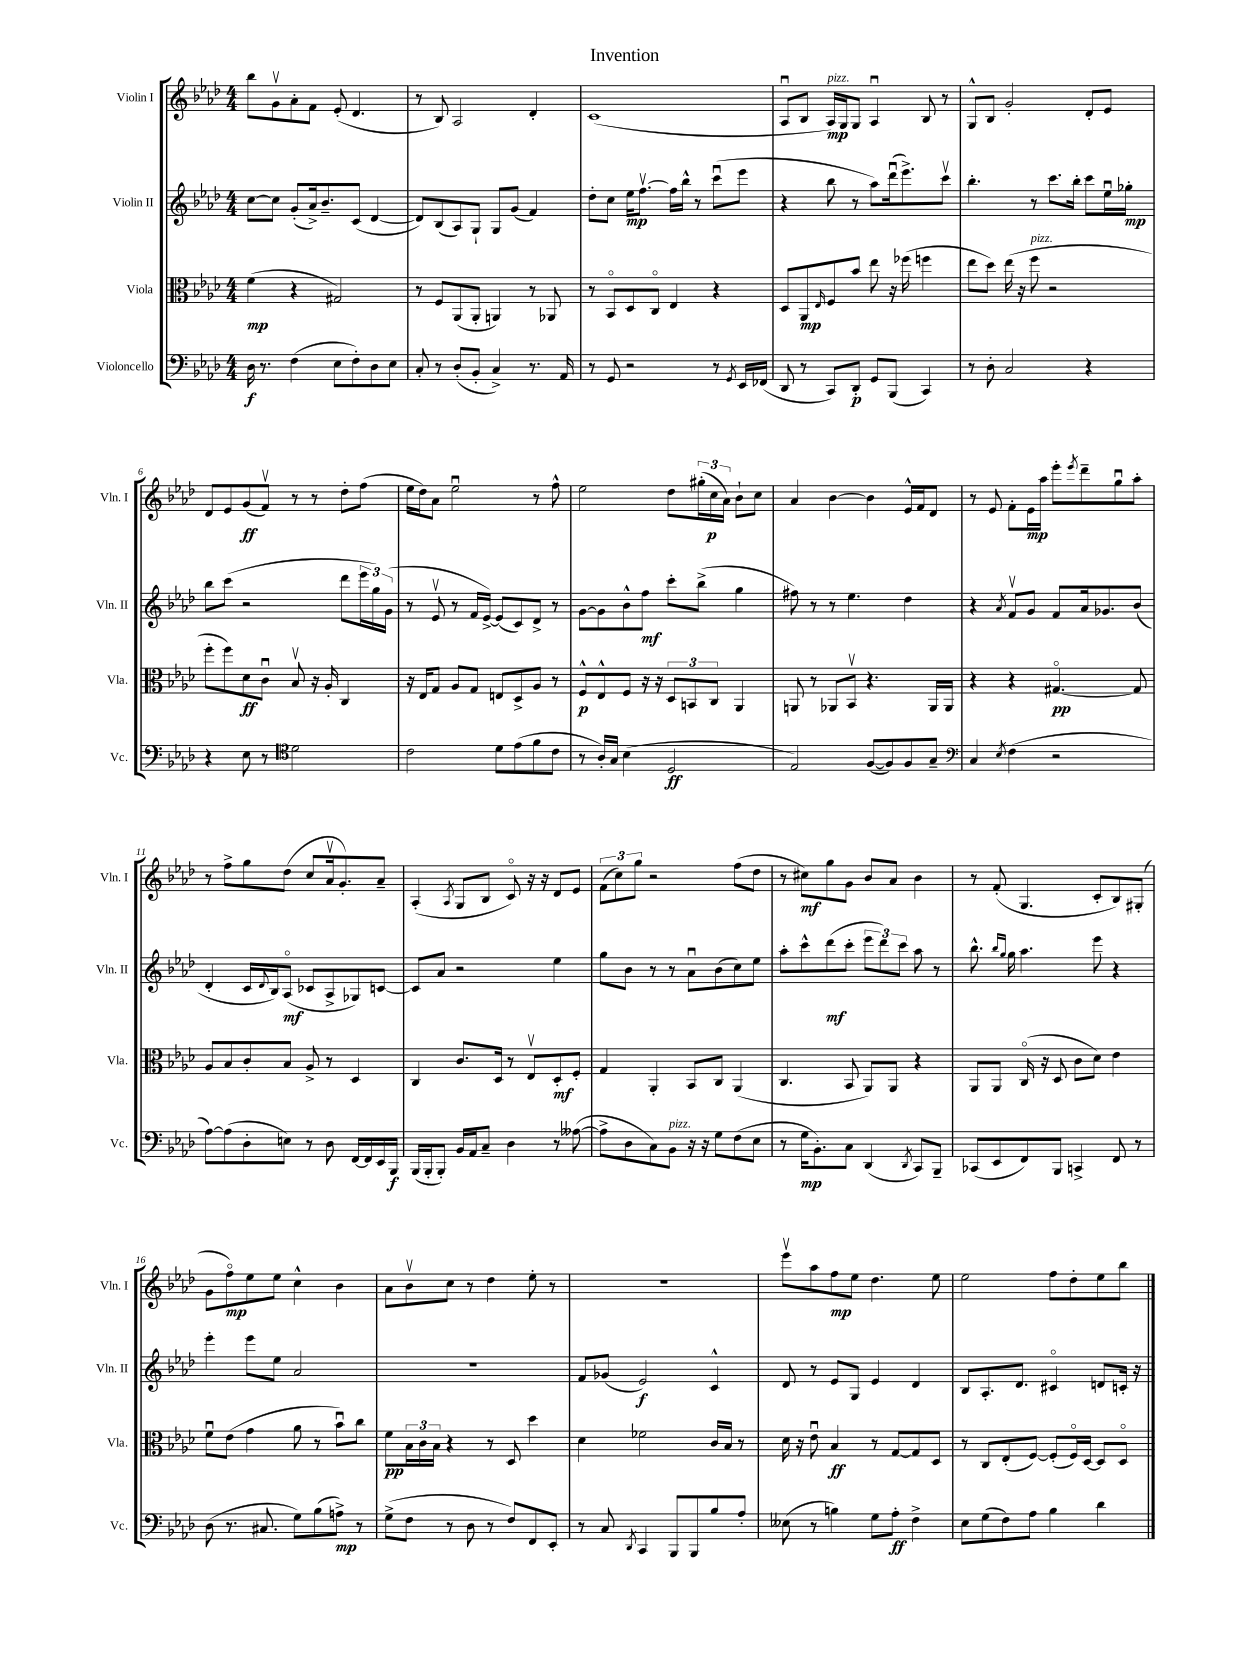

**kern	**kern	**kern	**kern
*staff4	*staff3	*staff2	*staff1
*clefF4	*clefC3	*clefG2	*clefG2
*k[b-e-a-d-]	*k[b-e-a-d-]	*k[b-e-a-d-]	*k[b-e-a-d-]
*M4/4	*M4/4	*M4/4	*M4/4
16D-	(4f	[8cc	8bb-
8.r	.	.	.
.	.	8cc]	8gv
(4F	4r	(8g'	8a-'
.	.	16a-^)	8f
.	.	8.b-~	.
8E-	2G#)	.	(8e-'
8F')	.	(8c	4.d-
8D-	.	[4d-	.
8E-	.	.	.
=	=	=	=
8C'	8r	8d-])	8r
8r	8F	(8B-	8B-)
(8D-'	(8AA-	8A-)	2A-
8BB-'	8AA-'	8G`	.
4C^)	4AA)	8G	.
.	.	(8g	.
8.r	8r	4f)	4d-'
.	8AA-	.	.
16AA-	.	.	.
=	=	=	=
8r	8r	8dd-'	(1c
8GG	8BB-o	8cc	.
2r	8D-	16ee-	.
.	.	[8.ffv	.
.	8Co	.	.
.	4E-	16ff]	.
.	.	16bb-^^	.
.	.	8r	.
8r	4r	(8cccu	.
8qGG	.	.	.
16EE-	.	8eee-	.
(16FF-	.	.	.
=	=	=	=
8DD-	8D-	4r	8A-u
8r	8AA-	.	8B-
.	16qqE-	.	.
8CC)	8F	8bb-	16A-)
.	.	.	16G
8DD-'	8b-	8r	8G
8GG	8ee-	8aa-)	4A-u
(8BBB-	16r	(16ddd-u	.
.	(16ff-	8.eee-^)	.
4CC)	4ff	.	8B-
.	.	8cccv	8r
=	=	=	=
8r	8ee-	4.bb-'	8G^^
8D-'	8dd-)	.	8B-
2C	(16ee-	.	2g'
.	16r	.	.
.	8ff	8r	.
.	2r	8.ccc	.
.	.	16bb-'	.
4r	.	8ccc	8d-'
.	.	16ee-u	8e-
.	.	16gg-'	.
=	=	=	=
4r	8ff'	8bb-	8d-
.	8ff)	(8ccc	8e-
8E-	8d-	2r	(8g
8r	8cu	.	8fv)
*clefC4	*	*	*
2d-	8B-v	.	8r
.	16r	.	8r
.	16A-'	.	.
.	4C	8ddd-	8dd-'
.	.	24eee-	(8ff
.	.	24gg)	.
.	.	(24g	.
=	=	=	=
2c	16r	8r	16ee-
.	16E-	.	16dd-)
.	8G	8e-v	8a-
.	8A-	8r	2ee-u
.	8G	16f	.
.	.	[16e-^)	.
8d-	8E	(8e-]	.
(8e-	8D-^	8c)	.
8f	8A-	8d-^	8r
8c	8r	8r	8ff^^
=	=	=	=
8r	8F^^	[8g	2ee-
16A-')	8E-^^	8g]	.
16G	.	.	.
(4B-	8F	8b-^^	.
.	16r	8ff	.
.	16r	.	.
2D-	12D-	8ccc'	8dd-
.	12BB	.	.
.	.	(8bb-^	(24gg#'
.	12C	.	24cc
.	.	.	24a-)
.	4AA-	4gg	8b-`
.	.	.	8cc
=	=	=	=
2E-)	8AA	8ff#)	4a-
.	8r	8r	.
.	8AA-	8r	[4b-
.	8BB-v	4.ee-	.
([8F	4.r	.	4b-]
8F])	.	.	.
8F	.	4dd-	16e-^^
.	.	.	16f
8G~	16AA-	.	8d-
.	16AA-	.	.
=	=	=	=
*clefF4	*	*	*
4C	4r	4r	8r
.	.	.	8e-
8qE-	.	8qa-	.
(4F	4r	8fv	8f'
.	.	8g	16e-
.	.	.	16aa-
2r	[4.G#o	8f	8eee-'
.	.	.	8qeee-
.	.	16a-	8ddd-~
.	.	8.g-	.
.	.	.	8ggu
.	8G#]	(8b-	8aa-'
=	=	=	=
[8A-)	8A-	4d-'	8r
(8A-]	8B-	.	8ff^
8D-'	8c'	16c	8gg
.	.	8qqd-	.
.	.	16B-)	.
8E)	8B-	(8A-o	(8dd-
8r	8A-^	8c-	8cc
8D-	8r	8A-^	16a-v
.	.	.	8.g')
[16FF	4D-	8G-)	.
16FF]	.	.	.
16EE-	.	[8c	8a-~
16BBB-	.	.	.
=	=	=	=
(16BBB-	4C	8c]	(4A-'
16BBB-'	.	.	.
8BBB-')	.	8a-	.
.	.	.	8qA-
16BB-	8.c	2r	8G
16AA-	.	.	.
8C~	.	.	8B-
.	16D-	.	.
4D-	8r	.	8co)
.	8E-v	.	16r
.	.	.	16r
8r	8D-'	4ee-	8d-
([8A--	8F'	.	8e-
=	=	=	=
8A--^]	4G	8gg	(12f
.	.	.	12cc)
8D-	.	8b-	.
.	.	.	12gg
8C)	4AA-'	8r	2r
8BB-	.	8r	.
16r	8BB-	8a-u	.
16r	.	.	.
8G	8C	(8b-	.
(8F	(4AA-	8cc)	(8ff
8E-	.	8ee-	8dd-
=	=	=	=
8r	4.C	8aa-'	8r
16G	.	8ccc^^	8cc#)
8.BB-')	.	.	.
.	.	(8ddd-	8gg
8C	8BB-	8ccc'	8g
(4DD-	8AA-)	12eee-	8b-
.	.	12ddd-)	.
.	8AA-	.	8a-
.	.	12ccc	.
8qDD-	.	.	.
8CC)	4r	8aa-	4b-
8BBB-~	.	8r	.
=	=	=	=
(8CC-	8AA-	8.bb-^^	8r
8EE-	8AA-	.	(8f'
.	.	16qqbb-	.
.	.	16qqgg	.
.	.	16gg	.
8FF)	(16Co	4.aa-	4.G
.	16r	.	.
8BBB-	8D-	.	.
4CC^	8c	.	.
.	8d-)	8eee-	8c'
8FF	4e-	4r	8B-)
8r	.	.	(8G#'
=	=	=	=
(8D-	8fu	4eee-'	8g
8.r	(8e-	.	8ffo)
.	4g	8eee-	8ee-
8.C#	.	.	.
.	.	8ee-	8ee-
8G)	8a-	2a-	4cc^^
(8B-	8r	.	.
8A^)	8b-u)	.	4b-
8r	8cc	.	.
=	=	=	=
(8G^	8f	1r	8a-
8F	24B-	.	8b-v
.	24c	.	.
.	24B-	.	.
8r	4r	.	8cc
8D-	.	.	8r
8r	8r	.	4dd-
8F)	8D-	.	.
8FF	4dd-	.	8ee-'
8EE-'	.	.	8r
=	=	=	=
8r	4d-	8f	1r
8C	.	(8g-	.
8qDD-	.	.	.
4CC	2f-	2e-)	.
8BBB-	.	.	.
8BBB-	.	.	.
8B-	16c	4c^^	.
.	16B-	.	.
8A-'	8r	.	.
=	=	=	=
(8E--	16d-	8d-	8eee-v
.	16r	.	.
8r	8e-u	8r	8aa-
4B)	4B-	8e-	8ff
.	.	8G	8ee-
8G	8r	4e-	4.dd-
8A-'	[8G	.	.
4F^	8G]	4d-	.
.	8D-	.	8ee-
=	=	=	=
8E-	8r	8B-	2ee-
(8G	8C	8.A-'	.
8F)	(8E-'	.	.
.	.	8.d-	.
8A-	[8F)	.	.
4B-	(8F']	4c#o	8ff
.	16Fo)	.	8dd-'
.	[16D-	.	.
4d-	8D-]	8d	8ee-
.	8D-o	16c'	8bb-
.	.	16r	.
==	==	==	==
*-	*-	*-	*-
